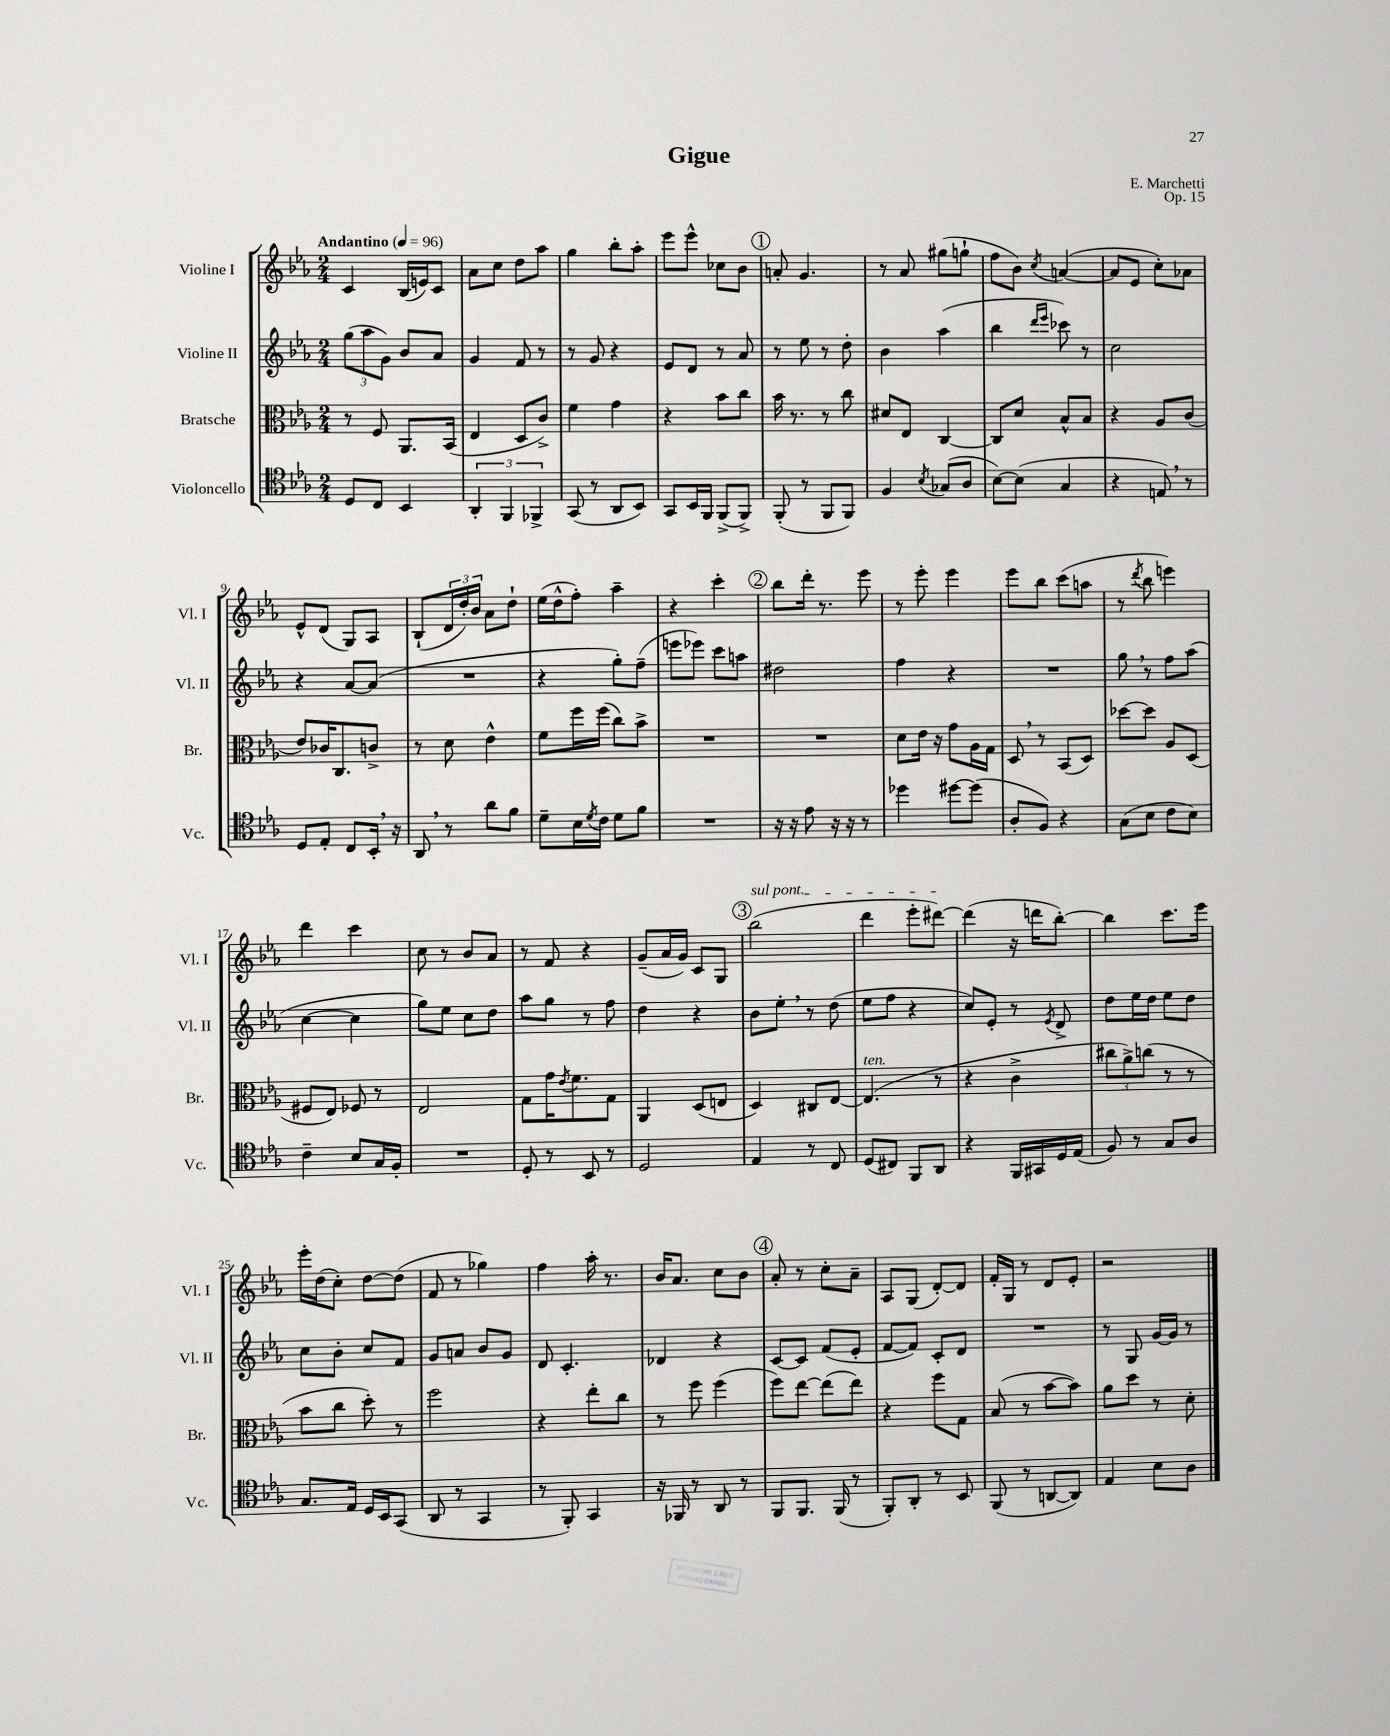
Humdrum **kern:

**kern	**kern	**kern	**kern
*part4	*part3	*part2	*part1
*staff4	*staff3	*staff2	*staff1
*I"Violoncello	*I"Bratsche	*I"Violine II	*I"Violine I
*I'Vc.	*I'Br.	*I'Vl. II	*I'Vl. I
*clefC4	*clefC3	*clefG2	*clefG2
*k[b-e-a-]	*k[b-e-a-]	*k[b-e-a-]	*k[b-e-a-]
*M2/4	*M2/4	*M2/4	*M2/4
*MM96	*MM96	*MM96	*MM96
=1	=1	=1	=1
!	!	!	!LO:TX:a:B:t=Andantino
8D/L	8r	(12gg\L	4c/
.	.	12aa-\	.
8C/J	8F/	.	.
.	.	12g\J)	.
4BB-/	8.AA-/L	8b-/L	(16B-/LL
.	.	.	16en/J)
.	.	8a-/J	8c/J
.	(16BB-/Jk	.	.
=2	=2	=2	=2
6AA-'/	4E-/	4g/	8a-\L
.	.	.	8cc\J
6FF/	.	.	.
.	8D/L	8f/	8dd\L
6FF-X^/	.	.	.
.	8c^/J)	8r	8aa-\J
=3	=3	=3	=3
(8GG/	4f\	8r	4gg\
8r	.	8g/	.
8AA-/L	4g\	4r	8bb-'\L
8BB-/J)	.	.	8aa-'\J
=4	=4	=4	=4
8GG/L	4r	8e-/L	8eee-\L
16BB-/L	.	8d/J	8eee-^^\J
16FF/JJ	.	.	.
(8FF^/L	8b-\L	8r	8cc-X\L
8FF^/J)	8cc\J	8a-/	8b-\J
!!LO:REH:place=s1:t=1
=5	=5	=5	=5
(8FF'/	16b-\	8r	8an'/
.	8.r	.	.
8r	.	8ee-\	4.g/
8FF/L	8r	8r	.
8FF/J)	8cc\	8dd'\	.
=6	=6	=6	=6
4F/	8d#X/L	4b-\	8r
.	8E-/J	.	8a-/
8qB-/	.	.	.
(8G-X/L	[4C/	(4aa-\	(8gg#X\L
8A-/J	.	.	8ggn`\J
=7	=7	=7	=7
[8B-\L)	8C/L]	4bb-\	8ff\L
(8B-\J]	8d/J	.	8b-\J)
.	.	16qqddd/LL	.
.	.	16qqeee-/JJ	8qcc/
4G/	8B-^^/L	8ccc-X\)	([4an/
.	8B-/J	8r	.
=8	=8	=8	=8
4r	4r	2cc\	8a/L]
.	.	.	8e-/J
8En,/)	8A-/L	.	8cc'\L)
8r	(8c/J	.	8a-X\J
!!LO:LB:g=z
=9	=9	=9	=9
8D/L	8e-/L)	4r	8e-^^/L
8E-'/J	16c-X/K	.	(8d/J
.	8.C/	.	.
8C/L	.	[8a-/L	8G/L)
16BB-',/Jk	8cn^/J	(8a-/J]	8A-/J
16r	.	.	.
=10	=10	=10	=10
8AA-,/	8r	2r	(8B-`/L
8r	8d\	.	24d/L
.	.	.	24dd'/)
.	.	.	24b-/JJ
8a-\L	4e-^^\	.	8a-\L
8f\J	.	.	8dd`\J
=11	=11	=11	=11
8d~\L	8f\L	4r	(16ee-\LL
.	.	.	16dd^^\J
16B-\L	16ff\L	.	8ff'\J)
8qd/	.	.	.
16c\JJ	(16ff\JJ	.	.
8d\L	8cc\L)	8gg'\L)	4aa-~\
8f\J	8b-^\J	(8ff~\J	.
=12	=12	=12	=12
2r	2r	8eeen\L	4r
.	.	8eee-X\J)	.
.	.	8ccc\L	4ccc'\
.	.	8aan\J	.
!!LO:REH:place=s1:t=2
=13	=13	=13	=13
16r	2r	2dd#X\	8bb-\L
16r	.	.	.
8e-\	.	.	16ddd'\Jk
.	.	.	8.r
16r	.	.	.
16r	.	.	.
8r	.	.	8eee-\
=14	=14	=14	=14
4dd-X\	8d\L	4ff\	8r
.	16e-\Jk	.	8eee-'\
.	16r	.	.
[8dd#X\L	8g\L	4r	4eee-\
(8dd#\J]	16A-\L	.	.
.	16G\JJ	.	.
=15	=15	=15	=15
8A-'/L	8D,/	2r	8eee-\L
8F/J)	8r	.	8bb-\J
4r	(8BB-/L	.	(8ccc\L
.	8D/J)	.	8aan\J
=16	=16	=16	=16
(8G\L	[8dd-X\L	8gg,\	8r
.	.	.	8qddd/
8B-\J	8dd-\J]	8r	8bb-\
8c\L	8A-/L	8ff\L	4eeen\)
8B-\J)	(8D/J	(8aa-\J	.
!!LO:LB:g=z
=17	=17	=17	=17
4c~\	8F#X/L	[4cc\	4ddd\
.	8E-/J)	.	.
8B-/L	8F-X/	4cc\]	4ccc\
16G/L	8r	.	.
16F'/JJ	.	.	.
=18	=18	=18	=18
2r	2E-/	8gg\L)	8cc\
.	.	8ee-\J	8r
.	.	8cc\L	8b-/L
.	.	8dd\J	8a-/J
=19	=19	=19	=19
8D'/	8G\L	8aa-\L	8r
8r	16g\K	8gg\J	8f/
.	8qe-/	.	.
.	8.f\	.	.
8BB-/	.	8r	4r
8r	8G\J	8ff\	.
=20	=20	=20	=20
2D/	4AA-/	4dd\	(8g~/L
.	.	.	16a-/L
.	.	.	16g/JJ)
.	(8D/L	4r	8c/L
.	8En/J	.	8G/J
!!LO:REH:place=s1:t=3
=21	=21	=21	=21
!	!	!	!LO:TX:a:i:t=sul pont.
4E-/	4D/)	8b-\L	(2bb-\
.	.	8ee-',\J	.
8r	8C#X/L	8r	.
8C/	[8E-/J	(8dd\	.
=22	=22	=22	=22
!	!LO:TX:a:i:t=ten.	!	!
(8D/L	(4.E-/]	8ee-\L	4ddd\
8C#X/J)	.	8ff\J	.
8FF/L	.	4r	8eee-'\L
8AA-/J	8r	.	[8ddd#X\J)
=23	=23	=23	=23
4r	4r	8cc/L)	(4ddd#\]
.	.	8e-'/J	.
16FF/LL	4c^\	8r	16r
16GG#X/	.	.	16dddn\KL
.	.	8qe-/	.
16D/	.	8d^/	[8bb-'\J)
(16E-/JJ	.	.	.
=24	=24	=24	=24
8F/)	12cc#X\L	8dd\L	4bb-\]
.	12a-^\)	.	.
8r	.	16ee-\L	.
.	(12ccn\J	.	.
.	.	16dd\JJ	.
8G/L	8r	8ee-\L	8.ccc\L
8A-/J	8r	8dd\J	.
.	.	.	16eee-\Jk
!!LO:LB:g=z
=25	=25	=25	=25
8.G/L	8b-\L	8cc\L	16eee-'\LL
.	.	.	(16dd\J
.	8cc\J	8b-'\J	8cc'\J)
16E-/Jk	.	.	.
16D/LL	8dd'\)	8cc/L	[8dd\L
16BB-/J	.	.	.
(8GG/J	8r	8f/J	(8dd\J]
=26	=26	=26	=26
8AA-/	2ff\	8g/L	8f/
8r	.	8an/J	8r
4GG/	.	8b-/L	4gg-X\)
.	.	8g/J	.
=27	=27	=27	=27
8r	4r	8d/	4ff\
8FF'/)	.	4.c'/	.
4GG/	8ee-'\L	.	16aa-'\
.	.	.	8.r
.	8cc\J	.	.
=28	=28	=28	=28
16r	8r	4d-X/	16b-/KL
16FF-X/	.	.	8.a-/J
8r	8ff\	.	.
8AA-/	(4ff\	4r	8cc\L
8r	.	.	8b-\J
!!LO:REH:place=s1:t=4
=29	=29	=29	=29
8FF/L	8ff\L)	[8c/L	8a-'/
8.FF/J	[8ee-\J	8c/J]	8r
.	(8ee-\L]	(8f/L	8cc'\L
(16FF/	.	.	.
8r	8ee-\J)	8e-'/J	8a-~\J
=30	=30	=30	=30
8FF'/L)	4r	[8f/L	8A-/L
8AA-'/J	.	8f/J])	(8G/J
8r	8ff\L	8c'/L	[8d'/L)
8BB-/	8G\J	8d/J	8d/J]
=31	=31	=31	=31
(8FF/	(8B-/	2r	16f'/LL
.	.	.	16G/JJ
8r	8r	.	8r
[8AAn/L	[8b-\L	.	8d/L
8AA/J])	8b-\J])	.	8e-'/J
=32	=32	=32	=32
4E-/	8a-\L	8r	2r
.	8dd\J	8G/	.
8B-\L	8r	[16g/LL	.
.	.	16g/JJ]	.
8A-\J	8d'\	8r	.
==	==	==	==
*-	*-	*-	*-
